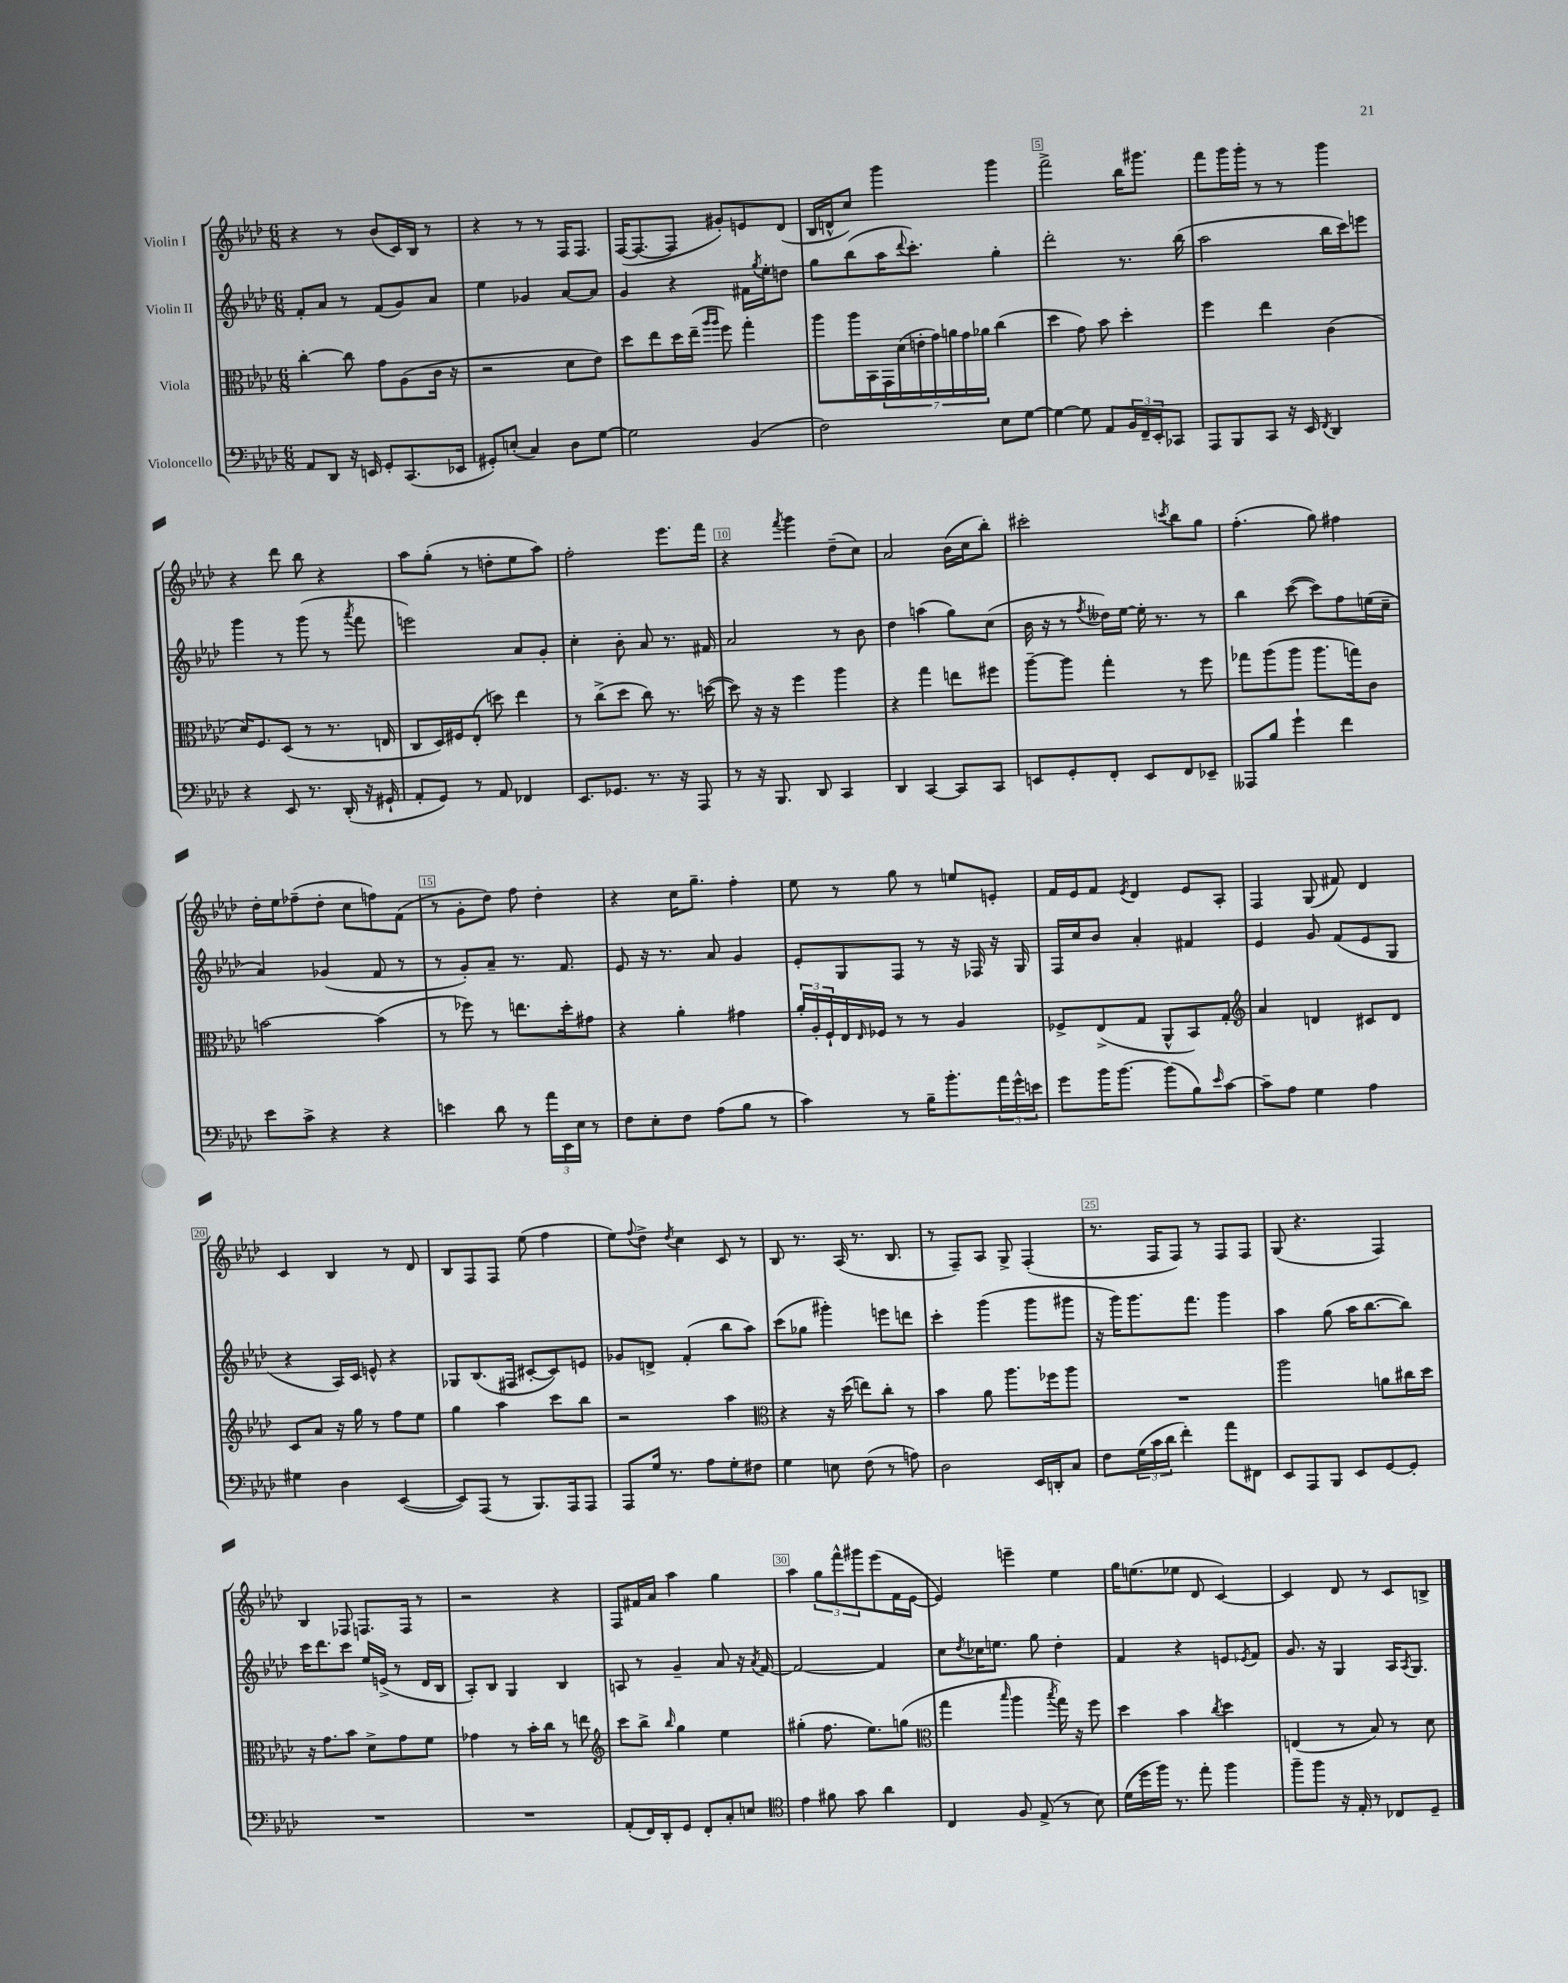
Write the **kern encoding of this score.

**kern	**kern	**kern	**kern
*staff4	*staff3	*staff2	*staff1
*clefF4	*clefC3	*clefG2	*clefG2
*k[b-e-a-d-]	*k[b-e-a-d-]	*k[b-e-a-d-]	*k[b-e-a-d-]
*M6/8	*M6/8	*M6/8	*M6/8
8AA-	[4cc'	8f'	4r
8DD-	.	8a-	.
16r	8cc]	8r	8r
16EE	.	.	.
8GG'	8g	(8f	(8b-
(8.CC	(8A-	8g)	16c)
.	.	.	16B-
.	16c	8a-	8r
16EE-	16r	.	.
=	=	=	=
8GG#')	2r	4ee-	4r
(8E'	.	.	.
4C)	.	4g-	8r
.	.	.	8r
8D-	8d-	[8a-	16F
.	.	.	8.F
[8G	8e-)	8a-]	.
=	=	=	=
2G]	8dd-	4g	([16F
.	.	.	8.F_
.	8ee-	.	.
.	16dd-	4r	8F]
.	(16ee-~	.	.
.	16qqaa-	.	.
.	16qqaa-	.	.
.	8ff)	.	8g#')
(4BB-	4gg'	16f#	8e
.	.	8qgg	.
.	.	16ee-'	.
.	.	8dd	(8d-
=	=	=	=
2F)	8aa-	8gg	16B-
.	.	.	16d^^
.	16aa-	(8bb-	8cc)
.	16BB-	.	.
.	28GG	16aa-	4ggg
.	(28d-	.	.
.	.	8qqddd-	.
.	.	8.ccc')	.
.	28e'	.	.
.	28g)	.	.
.	28a	.	.
.	28g	.	.
.	28a-	.	.
8E-	(4cc	4gg'	4ggg
[8G	.	.	.
=	=	=	=
4G_	4dd-	2ddd-'	2fff^
8G]	8g)	.	.
8AA-	8b-	.	.
24BB-	4dd-'	8.r	16bb-
24FF~	.	.	.
.	.	.	8.ggg#
24EE-'	.	.	.
8CC-	.	.	.
.	.	(16bb-	.
=	=	=	=
8AAA-	4ff	2aa-	8fff
8BBB-	.	.	16ggg
.	.	.	16ggg'
8CC	4ee-	.	8r
16r	.	.	8r
16EE-	.	.	.
8qFF	.	.	.
4DD-	(4c	16bb-	4ggg
.	.	16ccc)	.
.	.	8eee	.
=	=	=	=
4r	16d-)	4ggg	4r
.	8.F	.	.
8EE-	(8D-	8r	8ddd-
8.r	8r	(8ggg	8bb-
.	8.r	8r	4r
(16DD-'	.	.	.
.	.	8qaaa-	.
16r	.	8fff	.
16GG#`	16E	.	.
=	=	=	=
8AA-'	8C	2eee)	8aa-
8GG)	16D-)	.	(8gg'
.	16F#	.	.
8r	(8E-'	.	8r
8AA-	8dd)	.	8dd'
4FF-	4ee-	8a-	8ee-
.	.	8g'	8aa-)
=	=	=	=
8.EE-	8r	4cc'	2ff'
.	(8cc^	.	.
8.GG-	.	.	.
.	8dd-	8b-'	.
8.r	8cc)	8a-	.
.	8.r	8.r	8.eee-
16r	.	.	.
8AAA-	.	.	.
.	([16dd	16f#	16fff
=	=	=	=
8r	8dd])	2a-	4r
16r	16r	.	.
8.BBB-	16r	.	.
.	.	.	8qfff
.	4ff	.	4ggg
8DD-	.	.	.
4CC	4aa-	8r	(8dd-~
.	.	8b-	8cc)
=	=	=	=
4DD-	4r	4dd-	2a-
[4CC	4gg	(4aa	.
8CC]	8ee	8gg)	(16b-
.	.	.	16cc
8CC	8ff#	(8cc	8bb-')
=	=	=	=
8EE	[8aa-~	16b-	2ccc#'
.	.	16r	.
8GG'	8aa-]	8r	.
.	.	8qff	.
8FF'	4gg'	16dd--)	.
.	.	[16ee-	.
8EE	.	16ee-']	.
.	.	8.r	.
.	.	.	8qccc
8FF	8r	.	8bb-
8EE-~	8ff	8r	8gg
=	=	=	=
8AAA--	8gg-	4bb-	(4.ff'
8B-	(8aa-	.	.
4g`	8aa-	([8ccc	.
.	8.aa-	8ccc])	8gg)
4f	.	8ff	4ff#
.	16gg)	.	.
.	8c	(16ee	.
.	.	16cc~	.
=	=	=	=
8e-	[2b	4a-)	16dd-'
.	.	.	16ee-
8c^	.	.	(8ff-~
4r	.	(4g-	8dd-'
.	.	.	8cc
4r	(4b]	8f	8ff)
.	.	8r	(8f
=	=	=	=
4e	8r	8r	8r
.	8ff-)	8g')	8g'
8d-	8r	8a-~	8dd-)
8r	8.ee	8.r	8ff
24a-	.	.	4dd-'
24EE-	.	.	.
.	16dd-'	8.f	.
24E-	.	.	.
8r	8g#	.	.
=	=	=	=
8F	4r	8e-	4r
8E-'	.	16r	.
.	.	8.r	.
8F	4a-'	.	16cc
.	.	.	8.gg~
(8A-	.	8a-	.
8B-	4g#	4g	4ff'
8r	.	.	.
=	=	=	=
4c)	24a-'	8e-'	8ee-
.	24A-'	.	.
.	24F`	.	.
.	16E-	8G	8r
.	16qqE-	.	.
.	16F-	.	.
8r	8r	8F	8gg
16B-~	8r	8r	8r
8.b-'	.	.	.
.	4A-	16r	8ee
.	.	16F-	.
24a-	.	16r	8e'
24g^^	.	.	.
.	.	16G	.
24e	.	.	.
=	=	=	=
8g	8F-^	16F	16f
.	.	16cc	16e-
16b-	(8E-^	8b-	8f
[8.b-	.	.	.
.	.	.	8qe-
.	8G	4a-'	4d-
(8b-]	8AA-^^	.	.
8B-)	8BB-)	4f#	8e-
16qqe-	.	.	.
[8c	8G'	.	8A-'
=	=	=	=
*	*clefG2	*	*
8c~]	4a-	4e-	4F
8A-	.	.	.
4G	4d	8g	(8G
.	.	(8f	8f#)
4A-	8c#	8e-	4d-
.	8d	8G	.
=	=	=	=
4G#	8c	4r	4c
.	8a-	.	.
4D-	16r	16A-)	4B-
.	16gg	16c	.
.	8r	8e^^	.
([4EE-	8ff	4r	8r
.	8ee-	.	8d-
=	=	=	=
8EE-])	4gg	8G-	8B-
(8AAA-	.	(8.B-	8F
8r	4aa-	.	8F
.	.	16F#	.
8.BBB-)	.	[8c#'	(8ee-
.	8ccc	8c#])	4ff
16AAA-	.	.	.
8AAA-	8bb-	8e	.
=	=	=	=
8AAA-	2r	8g-	8ee-)
.	.	.	8qqff
16G	.	8d^	8dd-^
8.r	.	.	.
.	.	.	8qdd-
.	.	(4f'	4cc
8A-	.	.	.
8G'	4aa-	8bb-	8c
8F#	.	8aa-)	8r
=	=	=	=
*	*clefC3	*	*
4G	4r	(8ccc	8B-
.	.	8gg-	8.r
8E	16r	4ggg#')	.
.	(16dd-	.	(16A-
(8F	8ee)	.	8.r
8r	8cc'	8eee	.
.	.	.	8.B-
8A)	8r	8ddd	.
=	=	=	=
2D-	4b-	4ccc'	8r
.	.	.	8F~)
.	8a-	(4ggg	8A-
.	8.aa-	.	8G^
16EE-	.	8ggg	(4F'
16DD'	16ff-	.	.
8C	8aa-	8ggg#	.
=	=	=	=
8F	2.r	16r	8.r
.	.	16ggg)	.
(24G	.	8.ggg	.
24c	.	.	.
.	.	.	16F
24d-	.	.	.
4f')	.	.	8F)
.	.	8.fff	.
.	.	.	8r
8a-	.	4ggg	8F
8FF#	.	.	8F
=	=	=	=
8EE-	2aa-	4aa-	(8G
8AAA-	.	.	4.r
8BBB-	.	(8gg	.
8EE-	.	16aa-	.
.	.	[8.bb-	.
[8GG	8a	.	4F)
8GG']	16cc#	8bb-])	.
.	16dd-	.	.
=	=	=	=
2.r	16r	16ccc	4B-
.	8.g	8.ddd-	.
.	8b-	8ccc	8F-
.	8d-^	16ee-	8.F
.	.	(16e^	.
.	8g	8r	.
.	.	.	16F
.	8f	16d-	8r
.	.	16B-	.
=	=	=	=
2.r	4g-	8A-')	2r
.	.	8B-	.
.	8r	4G	.
.	16b-'	.	.
.	16cc	.	.
.	8r	4B-	4r
.	8ee	.	.
=	=	=	=
*	*clefG2	*	*
(8AA-'	8ccc	8A	8F
16FF)	8bb-^	8r	16f#
16DD-'	.	.	16a-
.	16qqbb-	.	.
8GG	4gg	4g~	4aa-
8FF'	.	.	.
8C'	4ee-	8a-	4gg
8E	.	16r	.
.	.	8qa-	.
.	.	[16f	.
=	=	=	=
*clefC4	*	*	*
4e-	(4gg#'	2f_	4aa-
8f#	8.ff	.	12gg
.	.	.	12fff^^
8g	.	.	.
.	.	.	12ggg#
.	8.ee-)	.	.
4a-	.	4f]	(8eee-
.	(8gg	.	16f
.	.	.	[16e-
=	=	=	=
*	*clefC3	*	*
4C	4gg	8cc	4e-])
.	.	8qdd-	.
.	.	16cc-	.
.	.	8.ee	.
.	16qqbb-	.	.
8F	4aa-	.	4eee~
(8E-^	.	8gg	.
.	8qbb-	.	.
8r	16gg)	4dd-'	4ee-
.	16r	.	.
8B-)	8ff	.	.
=	=	=	=
(16d-	4dd-	4f	16gg
16dd-	.	.	(8.ee
16ff)	.	.	.
8.r	.	.	.
.	4b-	4r	8ee-
8ee-'	.	.	8d-
.	8qcc	.	.
4ff	4dd-	8e	[4c)
.	.	8qe-	.
.	.	8f	.
=	=	=	=
8ff~	(4E	8.g	4c]
8ff	.	.	.
.	.	16r	.
16r	8r	4G	8d-
16E-'	.	.	.
8r	8B-)	.	8r
8C-	8r	16A-	8c
.	.	8qA-	.
.	.	8.G	.
8D-~	8d-	.	8B^
==	==	==	==
*-	*-	*-	*-
